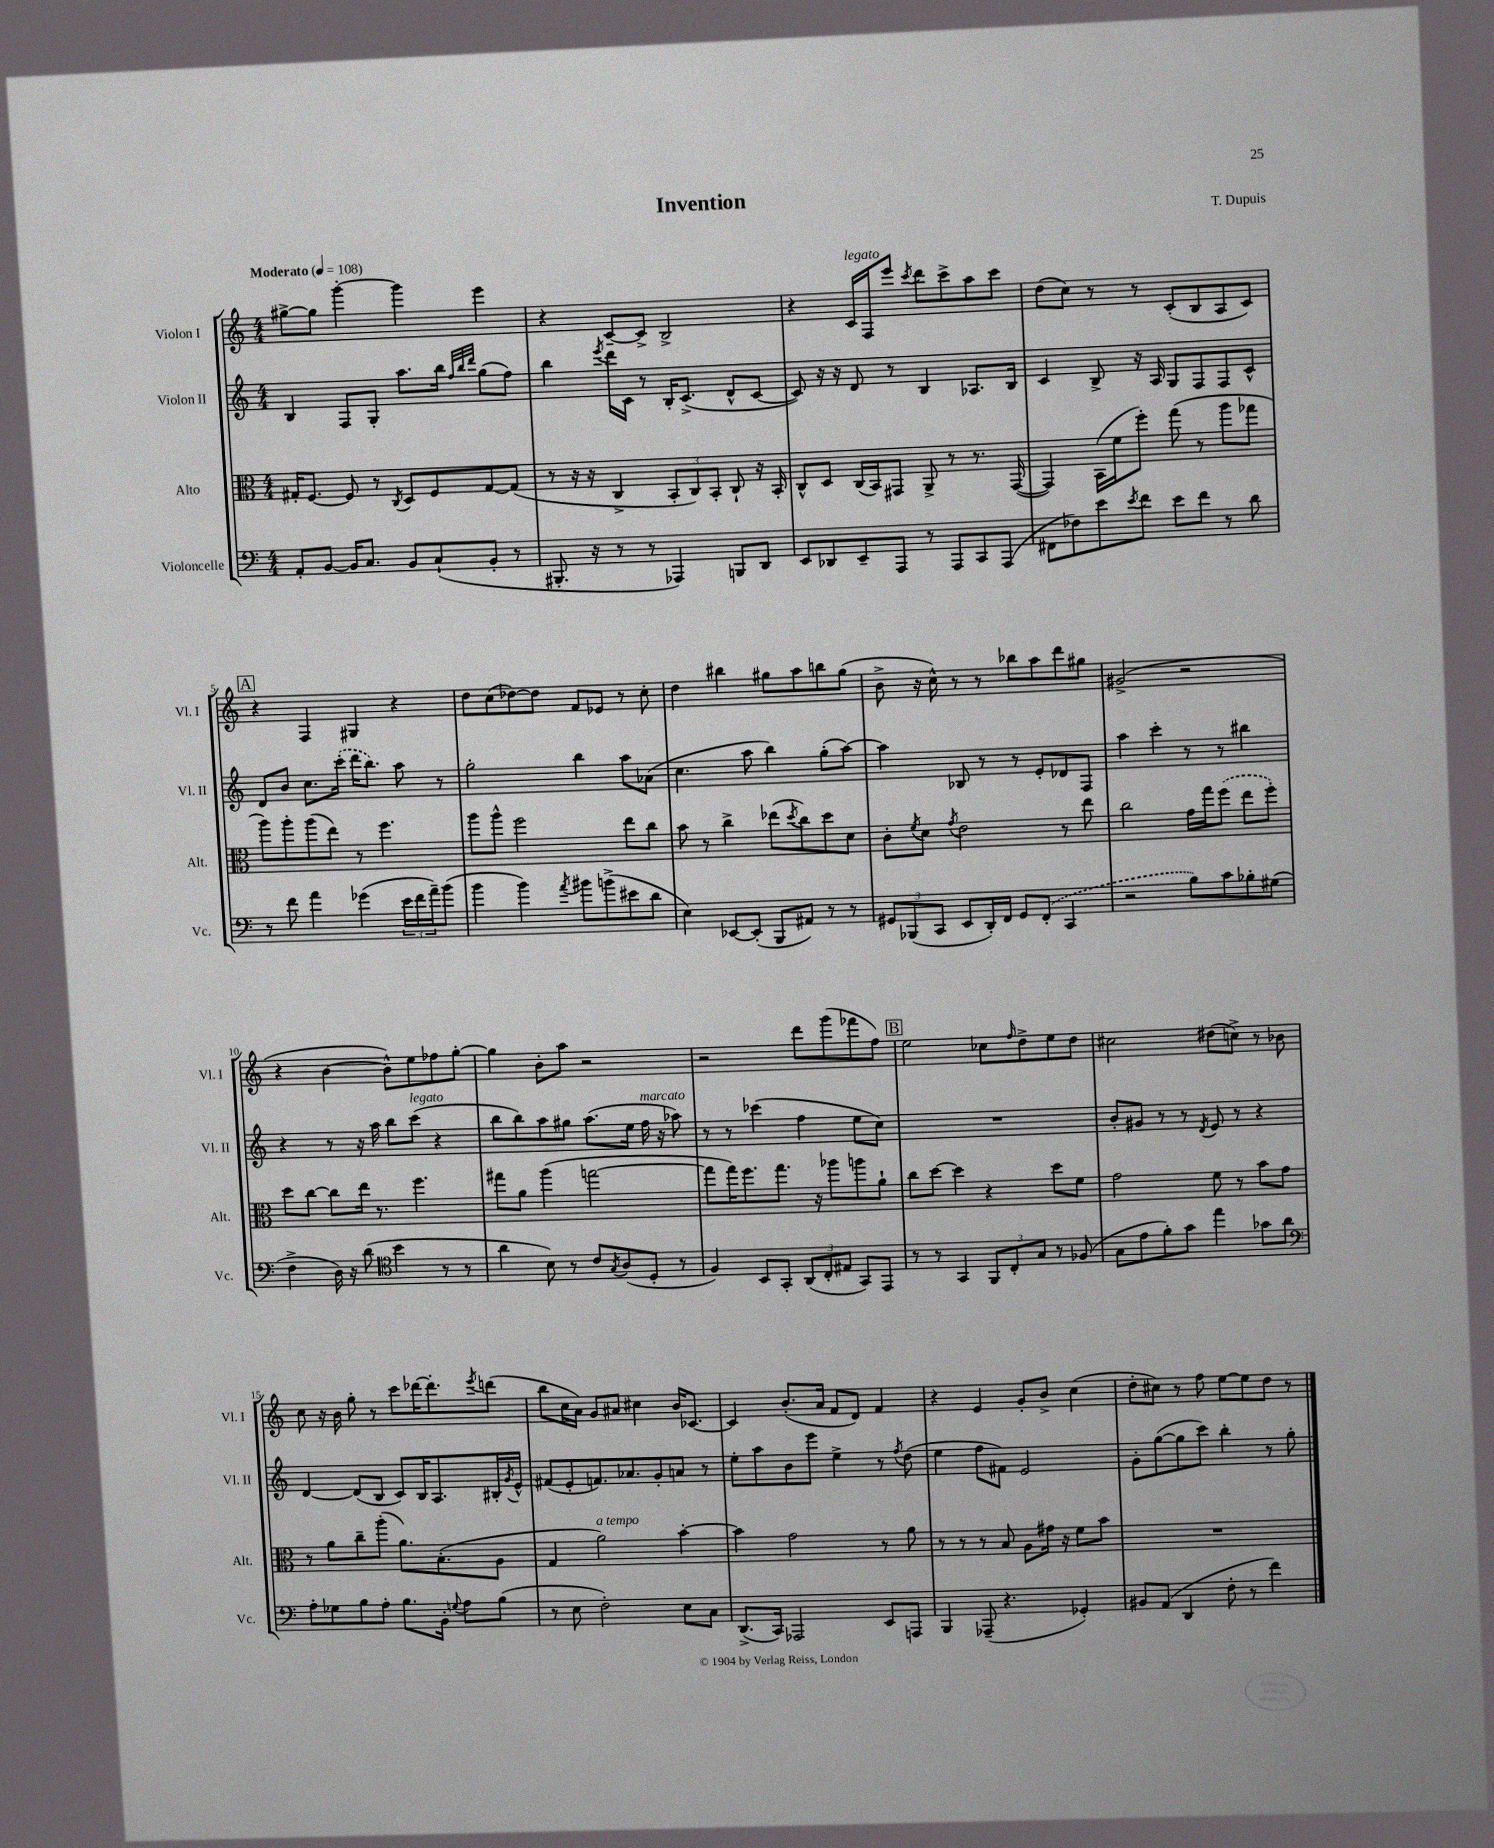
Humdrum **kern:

**kern	**kern	**kern	**kern
*part4	*part3	*part2	*part1
*staff4	*staff3	*staff2	*staff1
*I"Violoncelle	*I"Alto	*I"Violon II	*I"Violon I
*I'Vc.	*I'Alt.	*I'Vl. II	*I'Vl. I
*clefF4	*clefC3	*clefG2	*clefG2
*k[]	*k[]	*k[]	*k[]
*M4/4	*M4/4	*M4/4	*M4/4
*MM108	*MM108	*MM108	*MM108
=1	=1	=1	=1
!	!	!	!LO:TX:a:B:t=Moderato
8AA'/L	16G#X'/KL	4B/	[8gg#X^\L
.	[8.F/J	.	.
[8BB/J	.	.	8gg#\J]
16BB/KL]	8F/]	8F/L	[4ggg'\
8.C/J	.	.	.
.	8r	8G'/J	.
.	8qC/	.	.
8BB/L	8D/L	8.aa\L	4ggg\]
(8C`/	8F/	.	.
.	.	16bb\Jk	.
.	.	32qqff/LLL	.
.	.	32qqbb/	.
.	.	32qqddd/JJJ	.
8BB'/J	[8G#/	(8gg\L	4eee\
8r	(8G#/J]	8ff\J)	.
=2	=2	=2	=2
8.BBB#X'/	8r	4bb\	4r
.	16r	.	.
16r	16r	.	.
.	.	8qeee/	.
8r	4C^/	16ddd\LL	[8c~/L
.	.	16c\JJ	.
8r	.	8r	8c^/J]
4AAA-X/)	12BB'/L	16B'/KL	2B^/
.	.	(8.c^/J	.
.	12C/)	.	.
.	12BB'/J	.	.
8BBBn/L	8C`/	8d^^/L	.
8DD/J	16r	[8c/J	.
.	16BB'/	.	.
=3	=3	=3	=3
8EE/L	8C^^/L	8c/])	4r
8DD-X/	8D/J	16r	.
.	.	16r	.
!	!	!	!LO:TX:a:i:t=legato
8EE~/	(16C/LL	8d/	16c/LL
.	16BB/J)	.	16F/J
8AAA/J	8GG#X/J	8r	8eee/J
.	.	.	8qccc/
8r	8AA^/	4B/	8ddd\L
8AAA/L	8r	.	8ccc^\
8CC/	8.r	8.A-X/L	8aa\
(8AAA/J	.	.	8ccc\J
.	([16GG#/	16B/Jk	.
=4	=4	=4	=4
8FF#X\L	4GG#/])	4c/	(8dd\L
8F-X\)	.	.	8cc\J)
8e\	(16BB\LL	8B^/	8r
.	16f\J	.	.
8qe/	.	.	.
8f\J	8ff'\J)	16r	8r
.	.	16A/	.
8e\L	(8gg\	8G/L	(8c'/L
8f\J	8r	8F/	8B/
8r	8aa\L	8F/	8A/
8d\	8gg-X\J	8c^^/J	8c/J)
!!LO:LB:g=z
!!LO:REH:place=s1:t=A
=5	=5	=5	=5
8r	8aa\L)	8d/L	4r
8f\	8aa'\	8b/J	.
4a\	(8aa\	8.cc\L	4F/
.	8ee\J)	.	.
.	.	(16ccc'\Jk	.
(4g-X\	8r	16ddd\KL	4G#X/
.	.	8.bb\J)	.
.	4.ff\	.	.
24e\LL	.	8aa\	4r
24f\	.	.	.
24a~\J)	.	.	.
(8b\J	.	8r	.
=6	=6	=6	=6
4b\	8aa\L	2gg'\	8dd\L
.	8aa^^\J	.	(8cc\
4b\)	2ff\	.	[8dd-X\)
.	.	.	8dd-\J]
8qa/	.	.	.
8b#X\L	.	4bb\	8f/L
(8bn^\	.	.	8e-X/J
8e#X\	8ee\L	8aa\L	8r
8d\J	8cc\J	(8a-X\J	8cc'\
=7	=7	=7	=7
4E\)	8b\	4.cc\	4dd\
.	8r	.	.
[8EE-X/L	4cc^\	.	4bb#X\
(8EE-'/J]	.	8aa\	.
8BBB/L	(8ee-X\L	4bb\)	8gg#X\L
.	8qdd/	.	.
8AA#X/J)	8cc\)	.	8aa\
8r	8dd\	(8gg'\L	8bbn\
8r	8d\J	[8aa\J)	(8gg#\J
=8	=8	=8	=8
12GG#X/L	8c'\L	4aa\]	8b^\
(12BBB-X/	.	.	.
.	8qf/	.	.
.	8d\J	.	16r
12CC/J	.	.	.
.	.	.	16cc^^\)
.	8qg/	.	.
8EE/L	2e\	8B-X/	8r
16DD'/L)	.	8r	8r
16FF/JJ	.	.	.
8GG#/L	.	8r	8bb-X\L
(8FF'/J	.	8e'/L	8aa\
4CC/	8r	8d-X/	8ddd\
.	8ee\	8F/J	8gg#X\J
=9	=9	=9	=9
2r	2cc\	4aa\	(2g#X^/
.	.	4ccc'\	.
8B\L)	16g\LL	8r	2r
.	16gg\J	.	.
8c\	(8ff\J	8r	.
8B-X'\	8ee\L	4bb#X\	.
(8G#X\J	8ff'\J)	.	.
!!LO:LB:g=z
=10	=10	=10	=10
4F^\	8dd\L	4r	4r
.	[8cc\J	.	.
16D\)	8cc\L]	8r	[4b\
16r	.	.	.
(8d\	16ee\Jk	16r	.
.	8.r	16aa\	.
*clefC4	*	*	*
4b\	.	8bb\L	8b^^\L])
!	!	!LO:TX:a:i:t=legato	!
.	4.ff\	(8ccc\J	8ee\
8r	.	4r	8ff-X\
8r	.	.	[8gg'\J
=11	=11	=11	=11
4a\	8gg#X\L	8bb\L	4gg\]
.	8a\J	8bb\)	.
8B\)	(4aa\	8aa\	8b'\L
8r	.	8gg#X\J	8aa\J
8c/L	[2ggn\	(8.aa\L	2r
8qG/	.	.	.
(8A/	.	.	.
.	.	16ee\Jk	.
!	!	!LO:TX:a:i:t=marcato	!
8D'/J	.	16ff\	.
.	.	16r	.
8r	.	8aa-X\)	.
=12	=12	=12	=12
4F/)	8gg\L]	8r	2r
.	16gg\K)	8r	.
.	8.ff\	.	.
8BB/L	.	(4ccc-X\	.
8GG'/J	8.gg\J	.	.
(12AA/L	.	4ff\	8ddd\L
.	16r	.	.
12C'/	.	.	.
.	8aa-X\L	.	(8ggg\
12E#X/J	.	.	.
8GG/L)	8aan\	8ee\L	8fff-X\
8EE/J	8a`\J	8cc\J)	8ff\J)
!!LO:REH:place=s1:t=B
=13	=13	=13	=13
8r	8cc\L	1r	2ee\
8r	[8dd\J	.	.
4GG/	4dd\]	.	.
12FF/L	4r	.	8cc-X\L
12C'/	.	.	.
.	.	.	16qqff/
.	.	.	8dd^\
12G/J	.	.	.
8r	8dd\L	.	8ee\
(8F-X/	8f\J	.	8dd\J
=14	=14	=14	=14
8G\L	2g\	8b'/L	2cc#X\
8e\	.	8g#X/J	.
8f'\)	.	8r	.
8g\J	.	8r	.
.	.	8qd/	.
4ee\	8f\	8e/	(8dd#X\L
.	8r	8r	8ccn^\J)
8g-X\L	8b\L	4r	8r
8a\J	8g\J	.	8b-X\
!!LO:LB:g=z
=15	=15	=15	=15
*clefF4	*	*	*
8A'\L	8r	[4d/	8cc\
8G-X\	8a\L	.	16r
.	.	.	16b\
8B\	8cc~\	(8d/L]	8gg'\
8A'\J	(8aa'\J	8B/J	8r
8.B\L	8.a\L)	8c/L)	8ccc\L
.	.	16B/K	[16ddd-X\K
16BB'\Jk	(8.B'\	8.A/	8.ddd-'\]
8qqGn/	.	.	.
8A\L	.	.	.
.	.	.	8qeee/
(8B\J	8A\J	16B#X'/L	(8dddn\J
.	.	8qg/	.
.	.	16e^^/JJ	.
=16	=16	=16	=16
8r	4G/	(8f#X/L	8bb\L
8E\	.	8e'/	16cc\L
.	.	.	16a\JJ)
!	!LO:TX:a:i:t=a tempo	!	!
2F'\)	2a\)	8.fn/)	8g/L
.	.	.	8a#X/J
.	.	8.a-X/	.
.	.	.	4cc#X\
.	.	8g'/	.
8E\L	[4b'\	8an/J	16b/KL
.	.	.	[8.c-X/J
8C\J	.	8r	.
=17	=17	=17	=17
(8.DD^/L	4b\]	8ee'\L	4c-/]
.	.	8aa\	.
16CC/Jk)	.	.	.
2AAA-X/	2g\	8b\	(8.b'/L
.	.	8eee\J	.
.	.	.	16a/Jk
.	.	4ee^\	8f/L
.	.	.	8d/J)
8EE/L	8r	8r	4f/
.	.	8qff/	.
8AAAn/J	8a\	(8dd\	.
=18	=18	=18	=18
4BBB/	8r	4ee\	4r
.	8r	.	.
(8AAA-X~/	8r	8ff\L	4e/
4.r	8B/	8f#X\J)	.
.	8A\L	2e/	8g'/L
.	16g#X\Jk	.	8b^/J
.	16r	.	.
4GG-X'/)	8f\L	.	(4cc\
.	8b\J	.	.
=19	=19	=19	=19
8BB#X/L	1r	8g'\L	8dd'\L
(8AA/J	.	([8gg\	8cc#X\J)
4DD/	.	8gg\]	8r
.	.	8ccc\J)	8ff\
8F'\	.	4bb'\	[8ee\L
8r	.	.	8ee\]
4f\)	.	8r	8dd\J
.	.	8gg'\	8r
==	==	==	==
*-	*-	*-	*-
